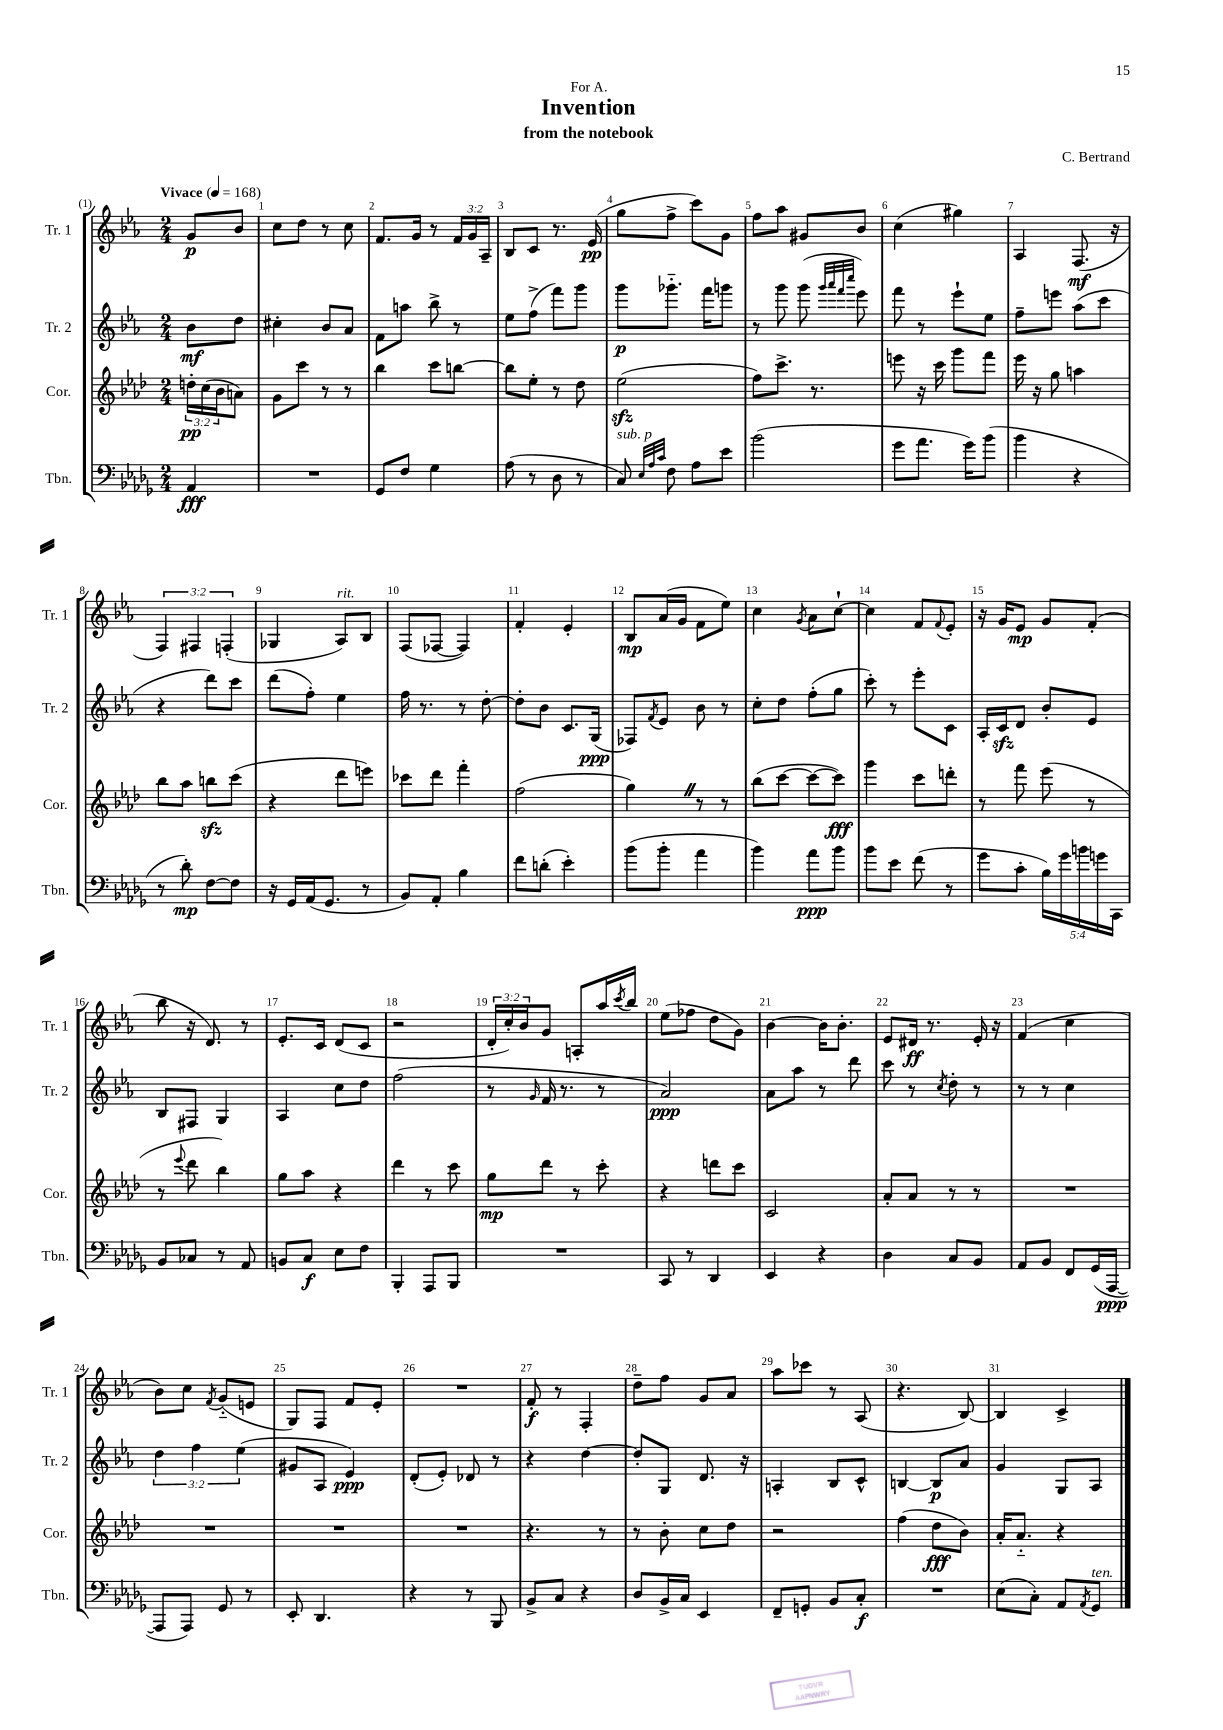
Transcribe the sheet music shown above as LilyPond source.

\header { title = "Invention" composer = "C. Bertrand" subtitle = "from the notebook" dedication = "For A." }
<<
\new StaffGroup <<
\new Staff = "s0" \with { instrumentName = "Tr. 1" shortInstrumentName = "Tr. 1" } {
    \clef treble \key ees \major \numericTimeSignature \time 2/4 \override Staff.TupletNumber.text = #tuplet-number::calc-fraction-text \partial 4 \tempo "Vivace" 4 = 168
    g'8\p bes'8 |
    c''8 d''8 r8 c''8 |
    f'8. g'16 r8 \tuplet 3/2 { f'16 g'16 aes16-- } |
    bes8 c'8 r8. ees'16\pp( |
    g''8 f''8-> c'''8) g'8 |
    f''8 aes''8 gis'8 bes'8 |
    c''4( gis''4) |
    aes4 f8.\mf( r16 |
    \tuplet 3/2 { f4) fis4 f4-.( } |
    ges4 aes8^\markup { \italic "rit." }) bes8 |
    f8( fes8~ fes4) |
    f'4-. ees'4-. |
    bes8\mp aes'16( g'16 f'8 ees''8) |
    c''4 \acciaccatura { g'8 } aes'8 c''8~-! |
    c''4 f'8 \appoggiatura { f'8 } ees'8-. |
    r16 g'16 ees'8\mp g'8 f'8-.( |
    bes''8 r16 d'8.) r8 |
    ees'8.-. c'16 d'8( c'8 |
    r2 |
    \tuplet 3/2 { d'16-. c''16-.) bes'16 } g'8 a8-. aes''16 \acciaccatura { c'''8 } bes''16 |
    ees''8( fes''8 d''8 g'8) |
    bes'4~ bes'16 bes'8.-. |
    ees'8 dis'16\ff r8. ees'16-. r16 |
    f'4( c''4 |
    bes'8) c''8 \acciaccatura { f'8 } g'8-_( e'8 |
    g8) f8 f'8 ees'8-. |
    R2 |
    f'8-.\f r8 f4-. |
    d''8-- f''8 g'8 aes'8 |
    aes''8 ces'''8 r8 aes8( |
    r4. bes8~) |
    bes4 c'4-> \bar "|." |
}
\new Staff = "s1" \with { instrumentName = "Tr. 2" shortInstrumentName = "Tr. 2" } {
    \clef treble \key ees \major \numericTimeSignature \time 2/4 \override Staff.TupletNumber.text = #tuplet-number::calc-fraction-text \partial 4
    bes'8\mf d''8 |
    cis''4-. bes'8 aes'8 |
    f'8 a''8 bes''8-> r8 |
    ees''8 f''8->( f'''8) g'''8 |
    g'''8\p ges'''8.-_ f'''16 g'''8 |
    r8 g'''8 g'''8( \grace { g'''32 aes'''32 f'''32 c''''32 } ees'''8) |
    f'''8 r8 ees'''8-! ees''8 |
    f''8-- e'''8 aes''8( c'''8 |
    r4 d'''8) c'''8 |
    d'''8( f''8-.) ees''4 |
    f''16 r8. r8 d''8~-. |
    d''8-. bes'8 c'8. g16\ppp( |
    fes8) \acciaccatura { f'8 } ees'8 bes'8 r8 |
    c''8-. d''8 f''8-.( g''8 |
    c'''8-.) r8 ees'''8-. c'8 |
    aes16-. c'16\sfz d'8 bes'8-. ees'8 |
    bes8 fis8 g4 |
    aes4 c''8 d''8 |
    f''2( |
    r8 \grace { g'16 } f'16 r8. r8 |
    aes'2\ppp) |
    aes'8 aes''8 r8 d'''8 |
    c'''8 r8 \acciaccatura { c''8 } d''8-. r8 |
    r8 r8 c''4 |
    \tuplet 3/2 { d''4 f''4 ees''4( } |
    gis'8 aes8 ees'4\ppp) |
    d'8-.( ees'8-.) des'8 r8 |
    r4 d''4~ |
    d''8-. g8 d'8. r16 |
    a4-. bes8 c'8-^ |
    b4~ b8\p aes'8 |
    g'4 g8 aes8 \bar "|." |
}
\new Staff = "s2" \with { instrumentName = "Cor." shortInstrumentName = "Cor." } {
    \clef treble \key aes \major \numericTimeSignature \time 2/4 \override Staff.TupletNumber.text = #tuplet-number::calc-fraction-text \partial 4
    \tuplet 3/2 { d''16-.\pp c''16( bes'16 } a'8) |
    g'8 c'''8 r8 r8 |
    bes''4 c'''8 b''8~ |
    b''8 ees''8-. r8 des''8 |
    ees''2\sfz( |
    f''8) c'''8.-> r8. |
    e'''8 r16 c'''16 g'''8 f'''8 |
    ees'''16 r16 g''8 a''4 |
    bes''8 aes''8 b''8\sfz c'''8( |
    r4 des'''8 e'''8) |
    ces'''8 des'''8 f'''4-. |
    f''2( |
    g''4) \once \override BreathingSign.text = \markup { \musicglyph "scripts.caesura.straight" } \breathe r8 r8 |
    bes''8( c'''8~ c'''8~ c'''8\fff) |
    g'''4 c'''8 d'''8-. |
    r8 f'''8 ees'''8( r8 |
    r8 \appoggiatura { ees'''8 } des'''8 bes''4) |
    g''8 aes''8 r4 |
    des'''4 r8 c'''8 |
    g''8\mp des'''8 r8 c'''8-. |
    r4 d'''8 c'''8 |
    c'2 |
    aes'8-. aes'8 r8 r8 |
    R2 |
    R2 |
    R2 |
    R2 |
    r4. r8 |
    r8 bes'8-. c''8 des''8 |
    r2 |
    f''4( des''8\fff bes'8) |
    aes'16-. aes'8.-_ r4 \bar "|." |
}
\new Staff = "s3" \with { instrumentName = "Tbn." shortInstrumentName = "Tbn." } {
    \clef bass \key des \major \numericTimeSignature \time 2/4 \override Staff.TupletNumber.text = #tuplet-number::calc-fraction-text \partial 4
    aes,4\fff |
    R2 |
    ges,8 f8 ges4 |
    aes8( r8 des8 r8 |
    c8^\markup { \italic "sub. p" }) \grace { ees32 aes32 c'32 } f8 aes8 ees'8 |
    bes'2( |
    ges'8 aes'8. ges'16) bes'8( |
    bes'4 r4 |
    r8 des'8-.\mp) f8~ f8 |
    r16 ges,16 aes,16( ges,8. r8 |
    bes,8) aes,8-. bes4 |
    f'8 d'8-.( ees'4-.) |
    bes'8( bes'8-. aes'4 |
    bes'4) aes'8\ppp bes'8 |
    bes'8 ees'8 f'8( r8 |
    ges'8 c'8-. \tuplet 5/4 { bes16) ges'16 b'16 g'16 c,16 } |
    bes,8 ces8 r8 aes,8 |
    b,8 c8\f ees8 f8 |
    bes,,4-. aes,,8 bes,,8 |
    R2 |
    c,8 r8 des,4 |
    ees,4 r4 |
    des4 c8 bes,8 |
    aes,8 bes,8 f,8 ges,16( aes,,16~\ppp |
    aes,,8 aes,,8) ges,8 r8 |
    ees,8-. des,4. |
    r4 r8 bes,,8 |
    bes,8-> c8 r4 |
    des8 bes,16-> c16 ees,4 |
    f,8-- g,8-. bes,8 c8-.\f |
    R2 |
    ees8( c8-.) aes,8 \acciaccatura { aes,8 } ges,8^\markup { \italic "ten." } \bar "|." |
}
>>
>>
\layout { \context { \Score \override BarNumber.break-visibility = ##(#f #t #t) barNumberVisibility = #all-bar-numbers-visible } }
